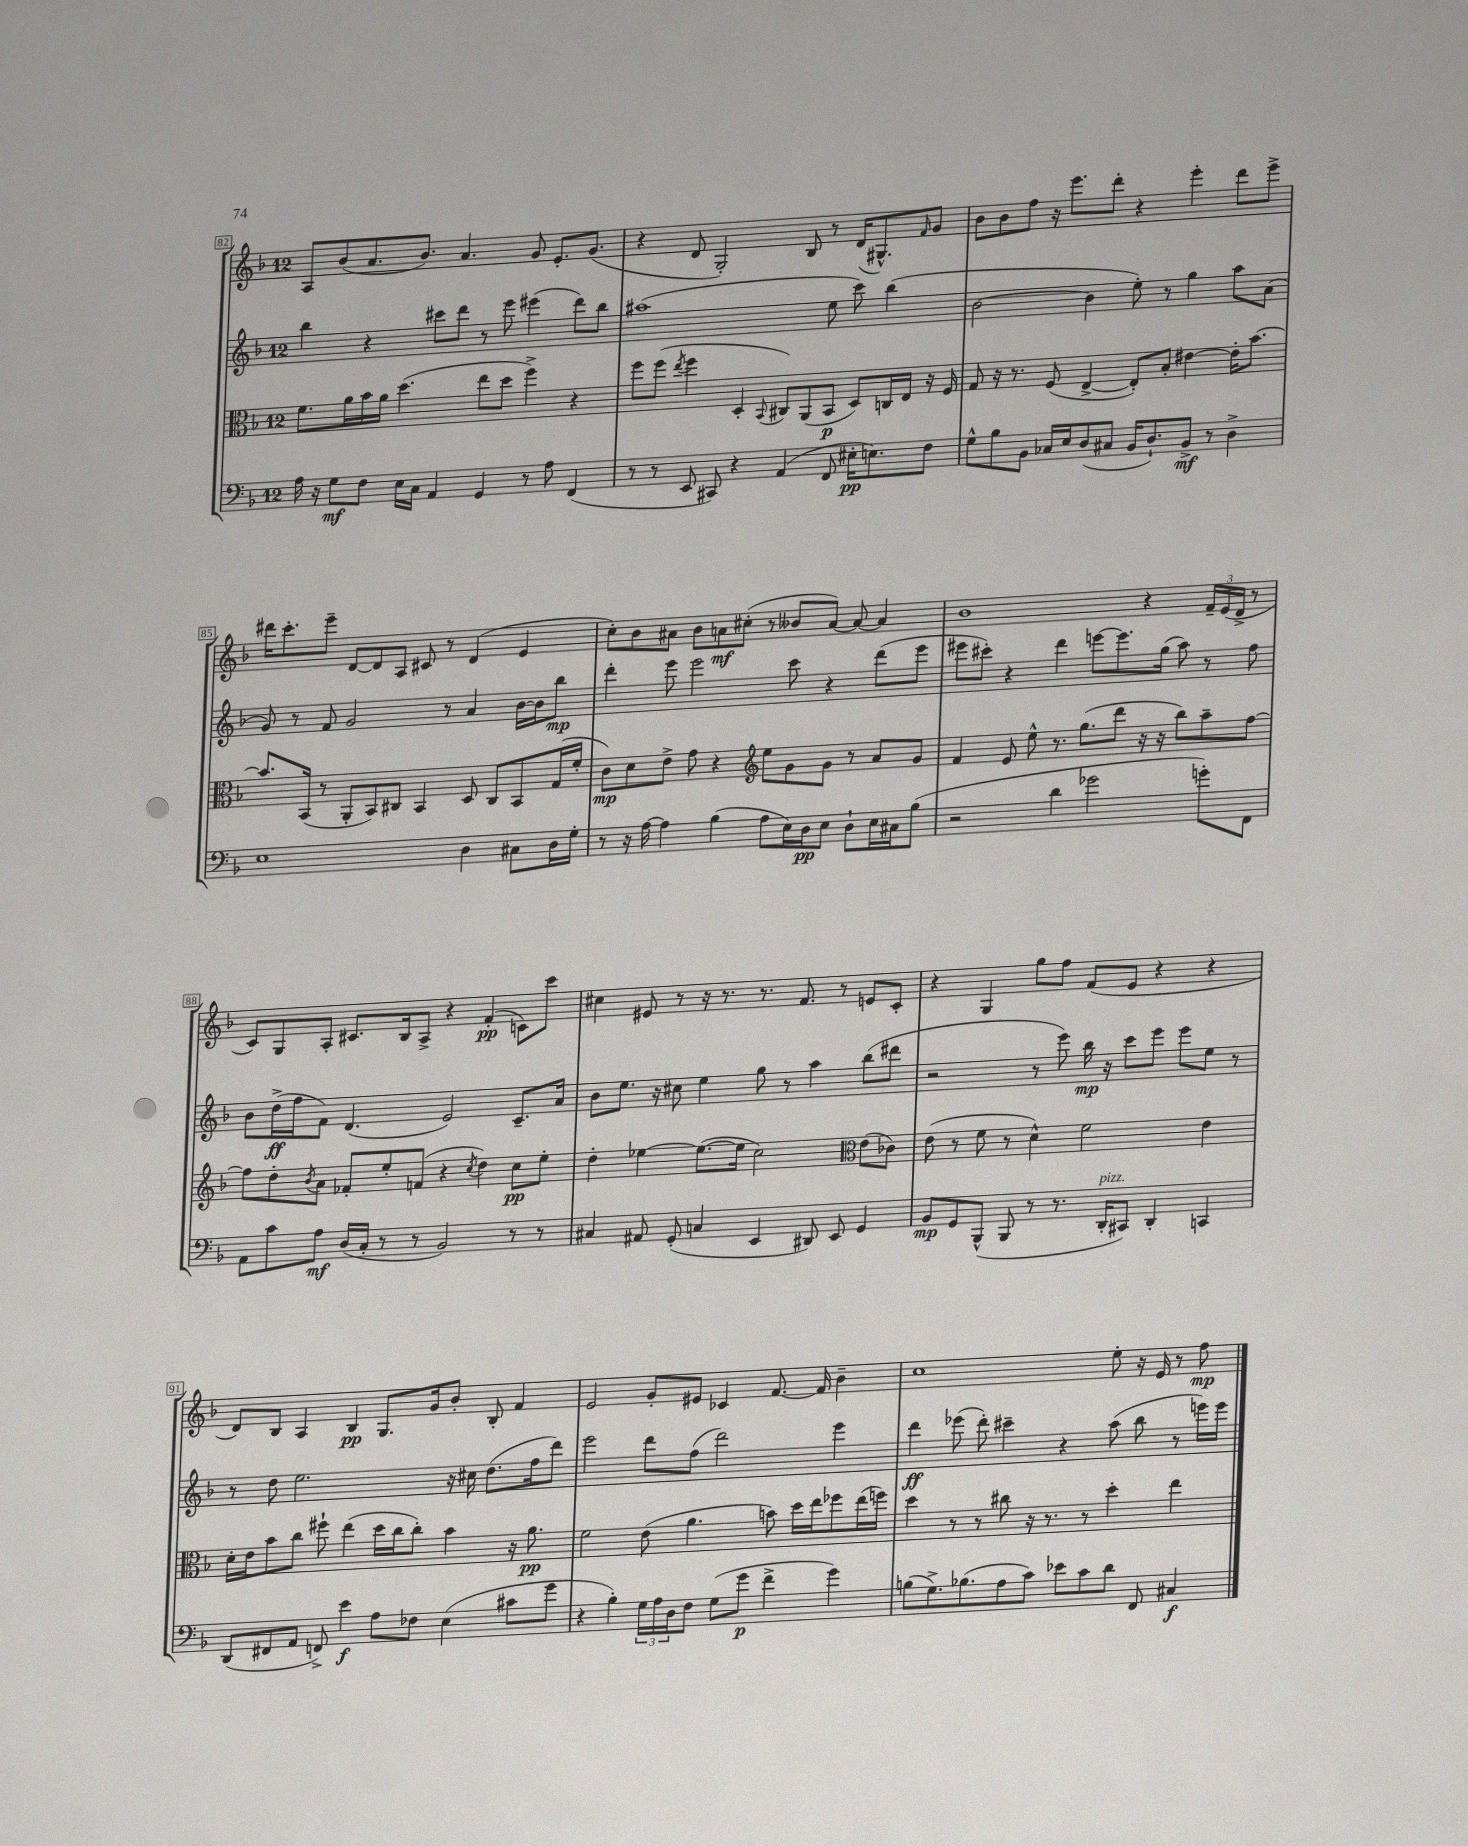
<<
\new StaffGroup <<
\new Staff = "s0" {
    \clef treble \key f \major \once \override Staff.TimeSignature.style = #'single-digit \time 12/8
    a8 bes'8( a'8. bes'8.) a'4. g'8 e'8.-. g'8.( |
    r4 d'8 g2-.) bes8 r8 d'16( gis8.-^) \grace { f'16 } g'8 |
    bes'8 bes'8 f''8 r16 e'''8. d'''8-. r4 e'''4-. d'''8 e'''8-> |
    dis'''16 c'''8.-. e'''8-- d'8~ d'8 a8 cis'8 r8 d'4( e'4 |
    c''8-.) bes'8 ais'8 bes'8 a'8\mf cis''8-.( r8 beses'8 a'8~) a'8~ a'4 |
    bes'1 r4 \tuplet 3/2 { f'16-- e'16( d'16-> } r8 |
    c'8) g8 a8-. cis'8. bes16 a8-> r4 f'4-.\pp( c'8) c'''8 |
    cis''4 eis'8 r8 r16 r8. r8. f'8. r8 e'8 c'8-. |
    r4 g4 g''8 f''8 f'8( e'8 r4 r4 |
    d'8) bes8 a4 bes4\pp g8. g'16 bes'8-. bes8-. f'4 |
    e'2 g'8-. eis'8 ces'4 f'8.~ f'16 bes'4-- |
    c''1 e''8-. r16 e'16 r8 f''8\mp \bar "|." |
}
\new Staff = "s1" {
    \clef treble \key f \major \once \override Staff.TimeSignature.style = #'single-digit \time 12/8
    bes''4 r4 cis'''8 d'''8 r8 e'''8 eis'''4( d'''8) bes''8 |
    ais''1( e''8 c'''8) bes''4( |
    bes'2~ bes'4 e''8-.) r8 g''4 a''8 a'8( |
    g'8) r8 f'8 g'2 r8 a'4 bes'16~ bes'16 bes''8\mp |
    d'''4-. e'''8 e'''2 c'''8 r4 d'''8( e'''8 |
    eis'''8 cis'''8-.) r4 d'''4 e'''8~ e'''8. g''16( a''8) r8 f''8 |
    bes'8 d''16->\ff( f''16 f'8) d'4.( e'2) c'8.-- a'16 |
    bes'8 e''8. r16 cis''8 e''4 g''8 r8 a''4 bes''8( dis'''8 |
    r2 r8 e'''8) bes''16\mp r16 c'''8 e'''8 e'''8 e''8 r8 |
    r8 d''8 e''2. r16 cis''16 d''8.( f''16 d'''8) |
    e'''2 d'''8 f''8( d'''2) e'''4 |
    d'''4\ff ees'''8( d'''8-.) cis'''4-- r4 a''8( bes''8 r8 e'''16) e'''16 \bar "|." |
}
\new Staff = "s2" {
    \clef alto \key f \major \once \override Staff.TimeSignature.style = #'single-digit \time 12/8
    f'8. a'16 bes'16 a'16 d''4.( e''8 d''8 f''4->) r4 |
    f''8 f''8( \acciaccatura { e''8 } f''4 d4-. \appoggiatura { bes,8 } cis8) a,8( bes,8\p d8) c16 e16 r16 f16 |
    g8 r16 r8. f8( e4~-> e8-.) bes8-. eis'4~ eis'16-. bes'8.~ |
    bes'8. bes,16( r8 a,8-. bes,8) cis8 bes,4 d8 cis8 bes,8 g16( f'16-. |
    c'8\mp) d'8 e'8-> g'8 r4 \clef treble e''8 g'8 g'8 r8 a'8 g'8 |
    f'4 e'8 e''8-^ r8. g''8.( d'''8 r16 r16 bes''8) a''8-- f''8~ |
    f''8 d''8-. \acciaccatura { bes'8 } a'8 fes'8-. e''8-. f'8( r4 \acciaccatura { c''8 } d''4) c''8\pp e''8-. |
    d''4-. ees''4~ ees''8.~( ees''16 c''2) \clef alto e'8( ces'8) |
    e'8( r8 f'8 r8 d'4-^) f'2 e'4 |
    d'16-. e'16 bes'8 c''8 fis''8-! e''4( d''16 c''16 c''8-.) bes'4 r16 a'8.\pp |
    f'2 e'8( a'4. b'8) d''16 e''16 fes''8 e''16( f''16) |
    d''4 r8 r8 cis''8 r16 r8. r8 d''4-. e''4 \bar "|." |
}
\new Staff = "s3" {
    \clef bass \key f \major \once \override Staff.TimeSignature.style = #'single-digit \time 12/8
    a16 r16 g8\mf f8 e16 c16 a,4 g,4 r8 a8 f,4( |
    r8 r8 e,8 cis,8) r4 a,4( f,8 eis16-.\pp e8.) f8 |
    g8-^ bes8 bes,8 ces16 e16 d8( cis8 bes,16 d8.-!) bes,8->\mf r8 d4-> |
    e1 d4 cis8 d16 g16-. |
    r8 r16 a16~ a4 bes4( a8 e16) d16\pp e8 d8-! e16 cis16 bes8( |
    r2 d'4 ges'2 g'8-.) f,8 |
    a,8 c'8 a8\mf d16( c16-. r8 r8 bes,2) r8 r8 |
    cis4 ais,8 g,8-.( c4 e,4 dis,8) e,8 g,4 |
    bes,8\mp g,8 bes,,8-^( bes,,8 r8 r8. d,16-.^\markup { \italic "pizz." } cis,8) d,4-. c,4 |
    d,8( fis,8 a,8 f,8->) e'4\f a8 fes8 e4( cis'8 g'8 |
    r4 bes4-.) \tuplet 3/2 { g16 a16 d16 } f8 g8( g'8\p f'4-> g'4) |
    b8( g8.->) bes8.( a8 c'8) ees'8 c'8 d'8 f,8 cis4\f \bar "|." |
}
>>
>>
\layout { \context { \Score currentBarNumber = #82 \override BarNumber.stencil = #(make-stencil-boxer 0.1 0.3 ly:text-interface::print) } }
